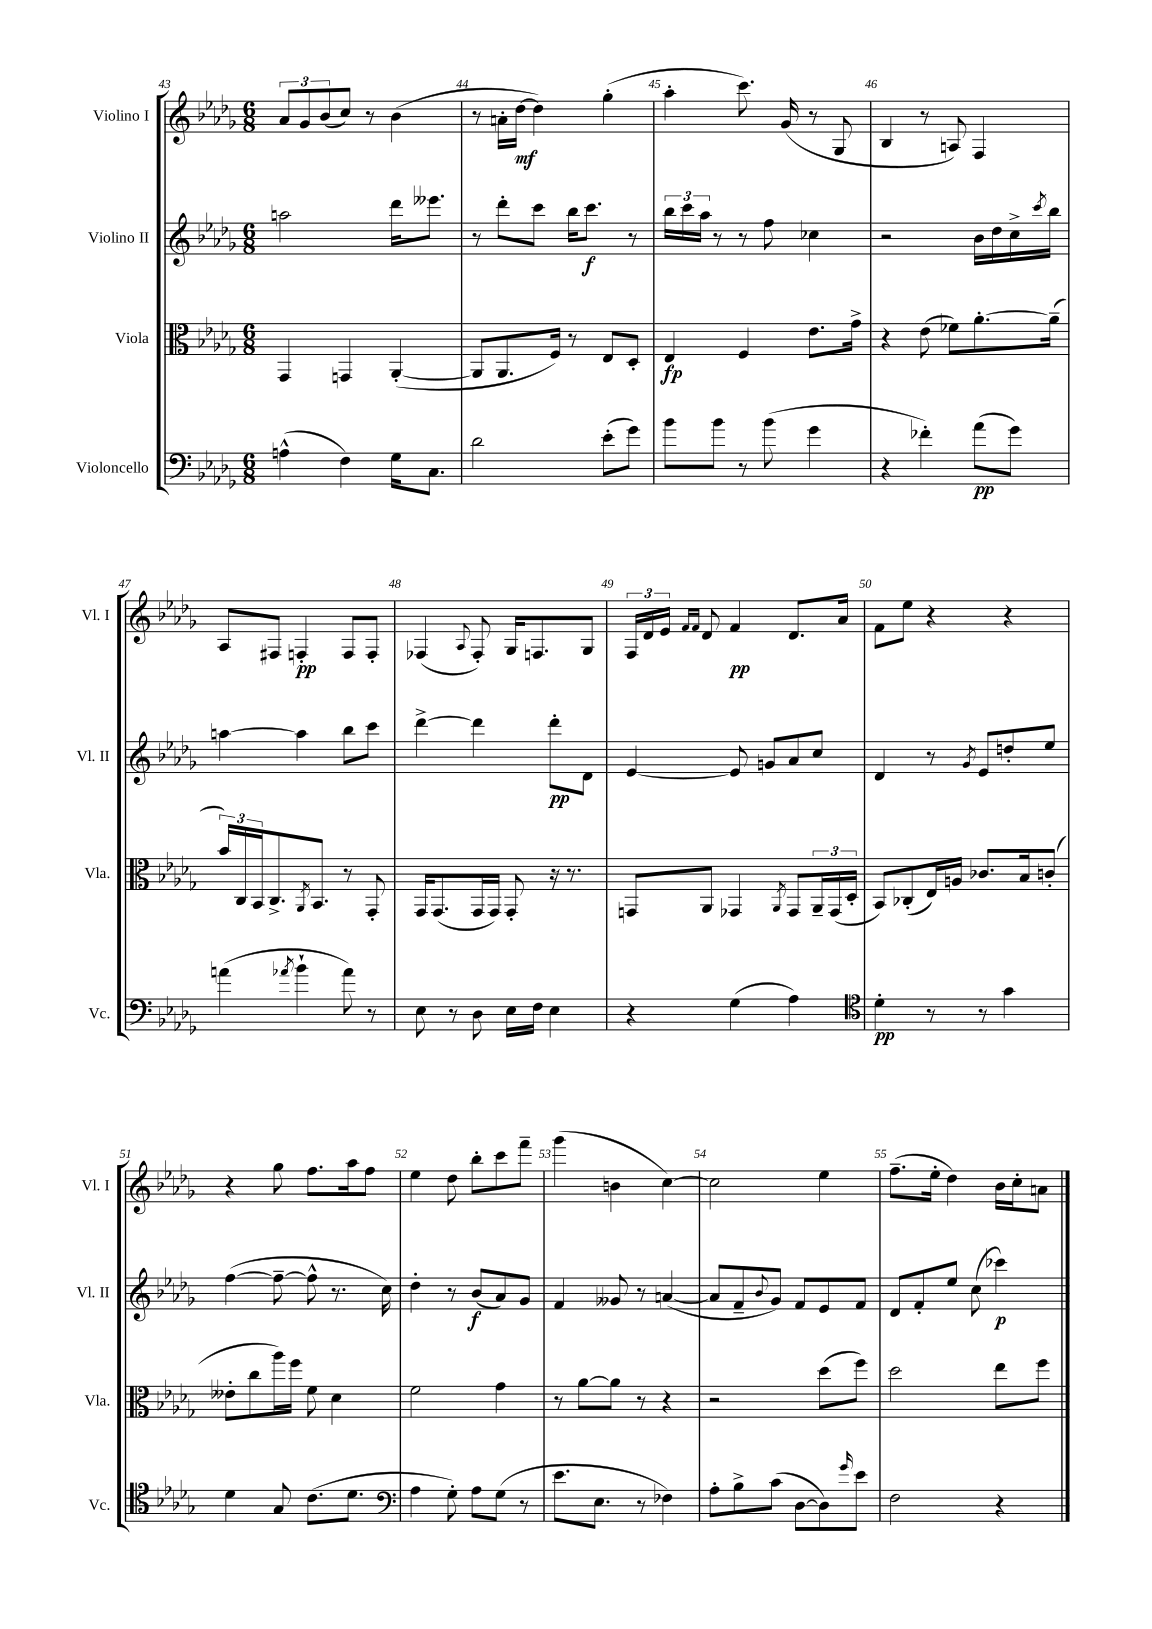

**kern	**kern	**kern	**kern
*staff4	*staff3	*staff2	*staff1
*clefF4	*clefC3	*clefG2	*clefG2
*k[b-e-a-d-g-]	*k[b-e-a-d-g-]	*k[b-e-a-d-g-]	*k[b-e-a-d-g-]
*M6/8	*M6/8	*M6/8	*M6/8
(4A^^\	4GG-/	2aa\	12a-/L
.	.	.	12g-/
.	.	.	(12b-/
4F\)	4GG/	.	8cc/J)
.	.	.	8r
16G-\LK	([4AA-'/	16ddd-\LK	(4b-\
8.C\J	.	8.eee--\J	.
=	=	=	=
2d-\	8AA-/]L	8r	8r
.	8.AA-/	8ddd-'\L	16a'\LL
.	.	.	[16dd-\JJ
.	.	8ccc\J	4dd-\])
.	16F/Jk)	.	.
.	8r	16bb-\LK	.
.	.	8.ccc\J	.
(8e-'\L	8E-/L	.	(4gg-'\
8g-\J)	8D-'/J	8r	.
=	=	=	=
8b-\L	4E-/	24bb-\LL	4aa-'\
.	.	24ccc\	.
.	.	24aa-\JJ	.
8b-\J	.	8r	.
8r	4F/	8r	8.ccc\)
(8b-\	.	8ff\	.
.	.	.	(16g-/
4g-\	8.e-\L	4cc-\	8r
.	.	.	8G-/
.	16g-^\Jk	.	.
=	=	=	=
4r	4r	2r	4B-/
4f-'\)	(8e-\	.	8r
.	8f-\L)	.	8A/)
(8a-\L	[8.a-'\	16b-\LL	4F/
.	.	16dd-\	.
8g-\J)	.	16cc^\	.
.	.	8qccc/	.
.	(16a-~\]Jk	16bb-\JJ	.
=	=	=	=
(4a\	24b-/LL)	[4aa\	8A-/L
.	24C/	.	.
.	24BB-/J	.	.
.	8.C^/	.	8F#/J
8qa-/	.	.	.
4b-`\	.	4aa\]	4F'/
.	8qAA-/	.	.
.	8.BB-/J	.	.
8a-\)	8r	8bb-\L	8F/L
8r	8GG-'/	8ccc\J	8F'/J
=	=	=	=
8E-\	16GG-/LK	[4ddd-^\	(4F-/
.	(8.GG-/	.	.
8r	.	.	.
.	.	.	8qqA-/
8D-\	16GG-/L	4ddd-\]	8F-'/)
.	16GG-/JJ)	.	.
16E-\LL	8GG-'/	.	16G-/LK
16F\JJ	.	.	8.F/
4E-\	16r	8ddd-'\L	.
.	8.r	.	.
.	.	8d-\J	8G-/J
=	=	=	=
4r	8GG/L	[4e-/	24F/LL
.	.	.	24d-/
.	.	.	24e-/JJ
.	.	.	16qqf/LL
.	.	.	16qqf/JJ
.	8AA-/J	.	8d-/
(4G-\	4GG-/	8e-/]	4f/
.	.	8g/L	.
.	8qAA-/	.	.
4A-\)	8GG-/L	8a-/	8.d-/L
.	24AA-~/L	8cc/J	.
.	(24GG-/	.	.
.	.	.	16a-/Jk
.	24D-'/JJ	.	.
=	=	=	=
*clefC4	*	*	*
4d-'\	8BB-/L)	4d-/	8f\L
.	(8C-'/	.	8ee-\J
8r	16E-/L)	8r	4r
.	16A/JJ	.	.
.	.	8qg-/	.
8r	8.c-/L	8e-/L	.
4g-\	.	8dd'/	4r
.	16B-/k	.	.
.	(8c'/J	8ee-/J	.
=	=	=	=
4d-\	8e--'\L	([4ff\	4r
.	8cc\	.	.
8G-/	16aa-\L)	8ff~\_	8gg-\
.	16ff\JJ	.	.
(8.c\L	8f\	8ff^^\]	8.ff\L
.	4d-\	8.r	.
8.d-\J	.	.	16aa-\k
.	.	.	8ff\J
.	.	16cc\)	.
=	=	=	=
*clefF4	*	*	*
4A-\	2f\	4dd-'\	4ee-\
8G-'\)	.	8r	8dd-\
8A-\L	.	(8b-/L	8bb-'\L
(8G-\J	4g-\	8a-/)	8ccc\
8r	.	8g-/J	8fff~\J
=	=	=	=
8.e-\L	8r	4f/	(4ggg-\
.	[8a-\L	.	.
8.E-\J	.	.	.
.	8a-\]J	8g--/	4b\
8r	8r	8r	.
4F-\)	4r	([4a/	[4cc\)
=	=	=	=
8A-'\L	2r	8a/]L	2cc\]
8B-^\	.	8f~/	.
.	.	8qqb-/	.
(8c\J	.	8g-/J)	.
[8D-\L	.	8f/L	.
8D-\])	(8dd-\L	8e-/	4ee-\
16qqg-/	.	.	.
8e-\J	8ff\J)	8f/J	.
=	=	=	=
2F\	2dd-\	8d-/L	(8.ff~\L
.	.	8f'/	.
.	.	.	16ee-'\Jk
.	.	8ee-/J	4dd-\)
.	.	(8cc\	.
4r	8ee-\L	4ccc-\)	16b-\LL
.	.	.	16cc'\J
.	8ff\J	.	8a\J
==	==	==	==
*-	*-	*-	*-
